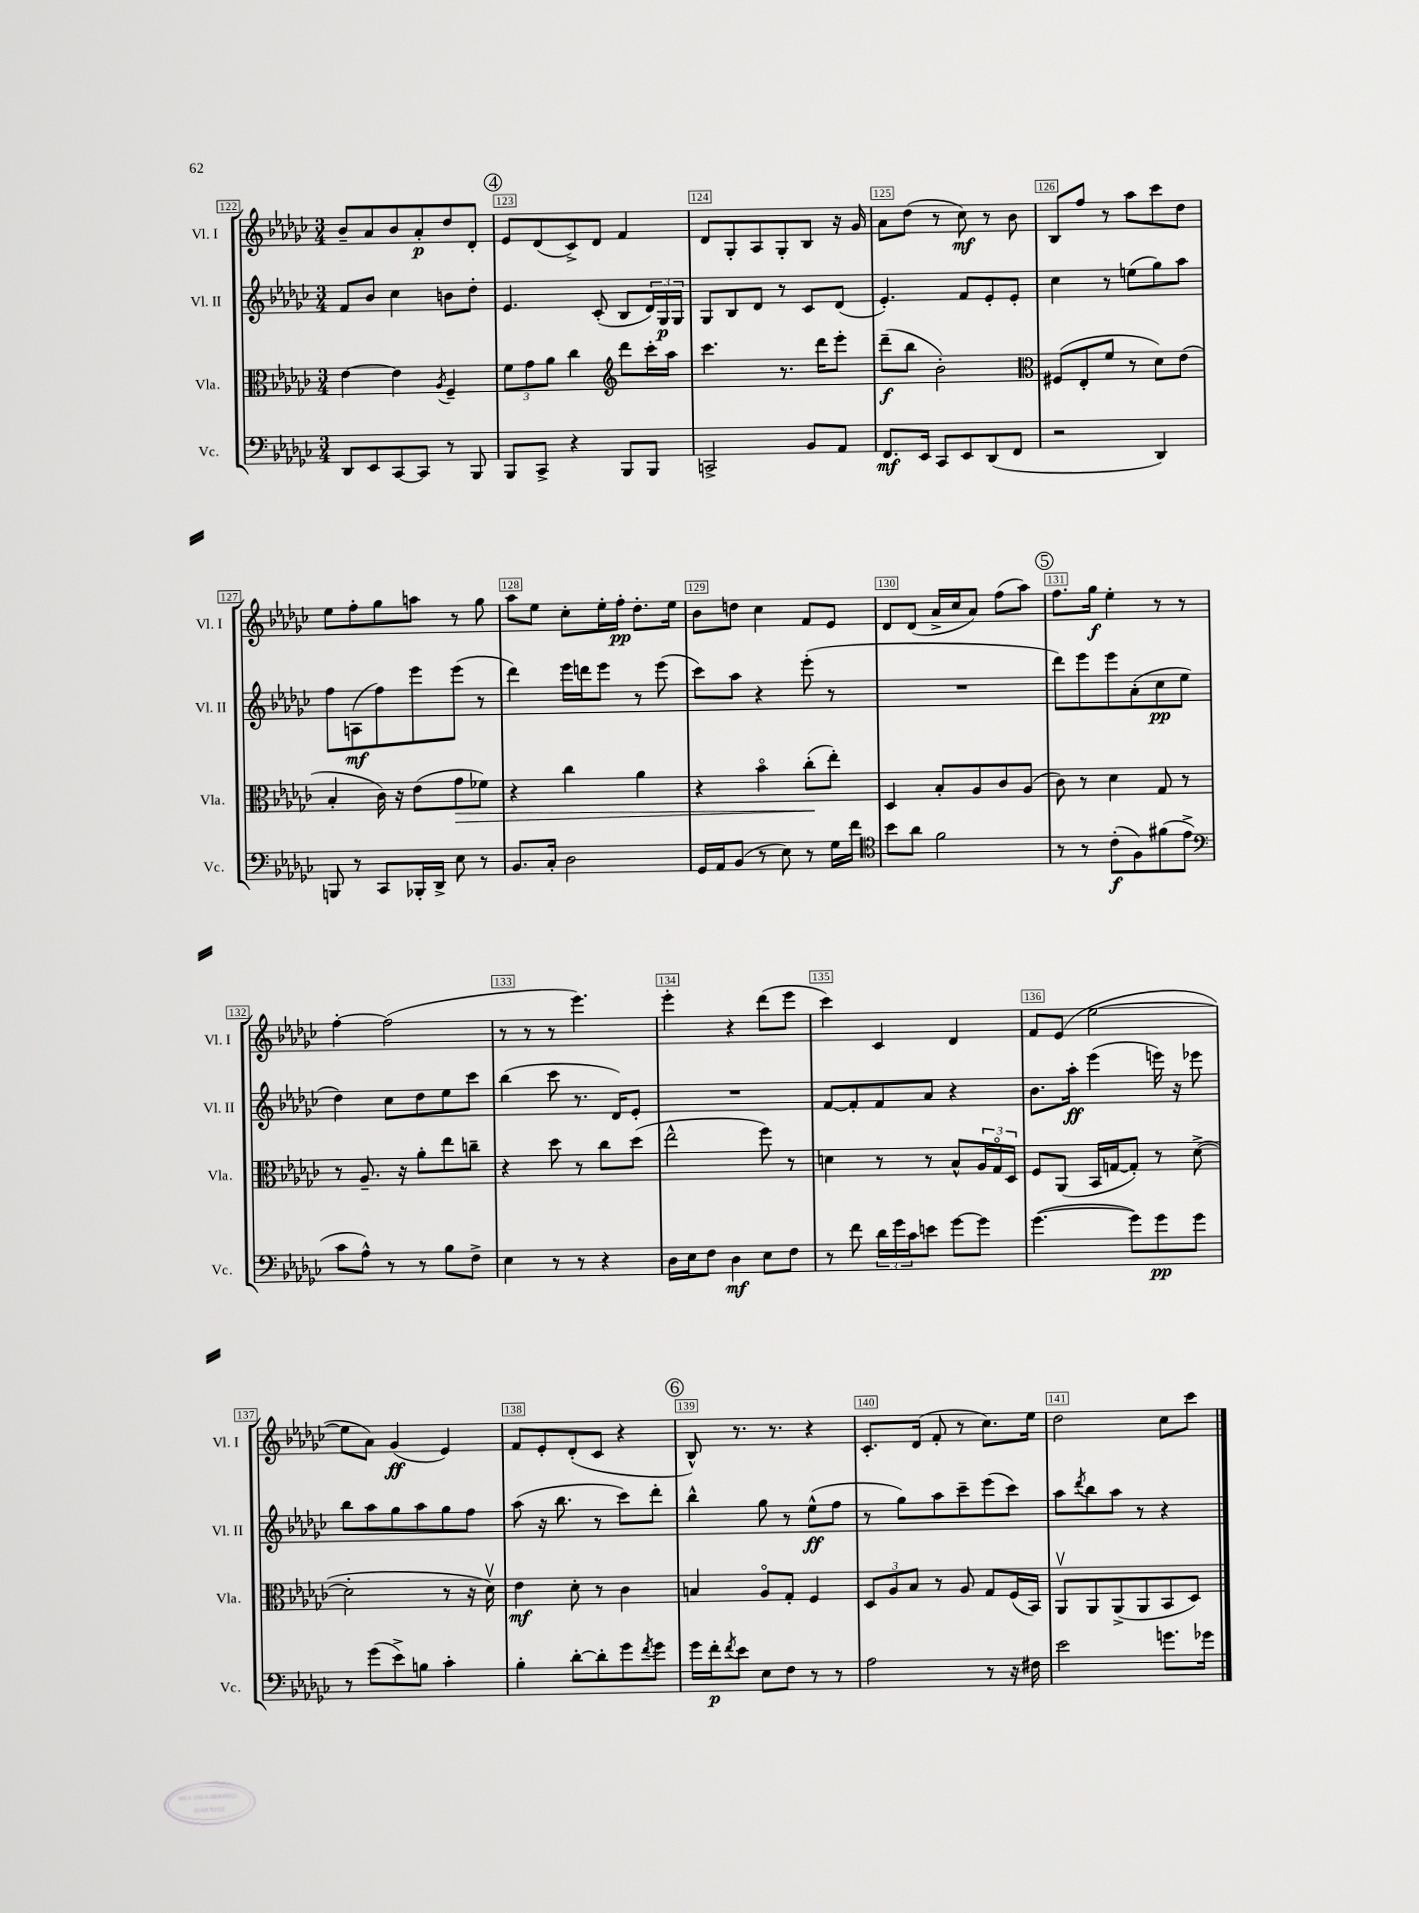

**kern	**kern	**kern	**kern
*staff4	*staff3	*staff2	*staff1
*clefF4	*clefC3	*clefG2	*clefG2
*k[b-e-a-d-g-c-]	*k[b-e-a-d-g-c-]	*k[b-e-a-d-g-c-]	*k[b-e-a-d-g-c-]
*M3/4	*M3/4	*M3/4	*M3/4
8DD-/L	[4e-\	8f/L	8b-~/L
8EE-/	.	8b-/J	8a-/
[8CC-/	4e-\]	4cc-\	8b-/
8CC-/]J	.	.	8a-'/
.	8qA-/	.	.
8r	4F~/	8b\L	8dd-/
8BBB-/	.	8dd-'\J	8d-'/J
=	=	=	=
8BBB-/L	12f\L	4.e-/	8e-/L
.	12g-\	.	.
8CC-^/J	.	.	(8d-/
.	12a-\J	.	.
4r	4cc-\	.	8c-^/)
.	.	(8c-'/	8d-/J
*	*clefG2	*	*
8BBB-/L	8ddd-\L	8B-/L	4f/
8BBB-/J	16ccc-'\L	24d-/L)	.
.	.	24G-/	.
.	16aa-\JJ	.	.
.	.	24G-/JJ	.
=	=	=	=
2CC^/	4.ccc-\	8G-/L	8d-/L
.	.	8B-/	8G-'/
.	.	8d-/J	8A-/
.	8.r	8r	8G-'/
8BB-/L	.	8c-/L	8B-/J
.	16ddd-\LK	.	.
8AA-/J	8eee-'\J	(8d-/J	16r
.	.	.	16g-/
=	=	=	=
8.FF/L	(8ddd-~\L	4.e-'/)	8a-\L
.	8bb-\J	.	(8dd-\J
16EE-/Jk	.	.	.
8CC-/L	2b-'\)	.	8r
8EE-/	.	8f/L	8cc-\)
(8DD-/	.	8e-'/	8r
8FF/J	.	8e-'/J	8b-\
=	=	=	=
*	*clefC3	*	*
2r	(8F#/L	4cc-\	8B-/L
.	8E-'/	.	8ff/J
.	8f/J	8r	8r
.	8r	(8ee\L	8aa-\L
4DD-/)	8d-\L)	8gg-\)	8ccc-\
.	(8e-\J	8aa-\J	8dd-\J
=	=	=	=
8BBB/	4B-'/	8ff\L	8ee-\L
8r	.	(8A\	8ff'\
8CC-/L	16c-\)	8ff\)	8gg-\
.	16r	.	.
16BBB-'/L	(8e-\L	8eee-\	8aa\J
16DD-^/JJ	.	.	.
8E-\	8g-\	(8eee-\J	8r
8r	8f-\J)	8r	8gg-\
=	=	=	=
8.BB-/L	4r	4ddd-\)	8aa-\L
.	.	.	8ee-\J
16C-'/Jk	.	.	.
2D-\	4cc-\	16eee-\LL	8cc-'\L
.	.	16ddd\J	.
.	.	8eee-\J	16ee-'\L
.	.	.	16ff'\JJ
.	4a-\	8r	8.dd-'\L
.	.	(8eee-\	.
.	.	.	16ee-\Jk
=	=	=	=
16GG-/LL	4r	8ccc-\L)	8b-\L
16AA-/J	.	.	.
(8BB-/J	.	8aa-\J	8dd\J
8r	4b-o\	4r	4cc-\
8E-\)	.	.	.
8r	(8cc-'\L	(8eee-'\	8f/L
16G-\LL	8ee-'\J)	8r	8e-/J
16f\JJ	.	.	.
=	=	=	=
*clefC4	*	*	*
8b-\L	4D-/	2.r	8d-/L
8a-\J	.	.	(8d-/J
2f\	8B-'/L	.	16a-^/LL
.	.	.	16cc-/J
.	8A-/	.	8a-/J)
.	8c-/	.	(8ff\L
.	(8A-/J	.	8aa-\J)
=	=	=	=
8r	8c-\)	8ddd-\L)	8.ff\L
8r	8r	8eee-\	.
.	.	.	16gg-\Jk
(8c-'\L	4d-\	8eee-\	4ee-'\
8F\)	.	(8a-'\	.
(8f#\	8G-/	8cc-\	8r
8e-^\J	8r	8ee-\J	8r
=	=	=	=
*clefF4	*	*	*
8c-\L	8r	4dd-\)	[4ff'\
8A-^^\J)	8.A-~/	.	.
8r	.	8cc-\L	(2ff\]
.	16r	.	.
8r	8a-'\L	8dd-\	.
8B-\L	8ee-\	8ee-\	.
8F^\J	8cc~\J	8ccc-\J	.
=	=	=	=
4E-\	4r	(4bb-\	8r
.	.	.	8r
8r	8dd-\	8ccc-\	8r
8r	8r	8.r	4.eee-\)
4r	8cc-\L	.	.
.	.	16d-/LK)	.
.	(8dd-\J	8e-'/J	.
=	=	=	=
16D-\LL	2ee-^^\	2.r	4eee-'\
16E-\J	.	.	.
8F\J	.	.	.
4D-\	.	.	4r
8E-\L	8ff\)	.	(8ddd-\L
8F\J	8r	.	8eee-\J
=	=	=	=
8r	4d\	[8f/L	4ccc-\)
8f\	.	8f'/]	.
24d-\LL	8r	8f/	4c-/
24g-\	.	.	.
24c-\J	.	.	.
8e\J	8r	8a-/J	.
[8g-\L	8B-^^/L	4r	4d-/
8g-\]J	24A-/L	.	.
.	24G-o/	.	.
.	24D-/JJ	.	.
=	=	=	=
([4.g-\	8F/L	8.b-\L	8f/L
.	(8AA-/J	.	(8e-/J
.	.	16aa-'\Jk	.
.	16BB-/LL	(4eee-\	[2ee-\
.	[16G/J	.	.
8g-\]L)	8G'/]J)	.	.
8g-\	8r	16eee\)	.
.	.	16r	.
8g-\J	([8d-^\	8eee-\	.
=	=	=	=
8r	2d-'\]	8bb-\L	8ee-\]L
(8g-\L	.	8aa-\	8a-\J)
8e-^\)	.	8gg-\	(4g-/
8B\J	.	8aa-\	.
4c-'\	8r	8gg-\	4e-/)
.	16r	8ff\J	.
.	16d-v\)	.	.
=	=	=	=
4B-'\	4e-\	(8aa-\	8f/L
.	.	16r	8e-'/
.	.	8.bb-\	.
[8d-'\L	8d-'\	.	(8d-'/
8d-'\]	8r	8r	8c-/J
8g-\	4c-\	8ccc-\L)	4r
8qf/	.	.	.
8g-\J	.	8ddd-'\J	.
=	=	=	=
16g-\LL	4B/	4bb-^^\	8B-^^/)
16f'\J	.	.	.
8qf/	.	.	.
8e-\J	.	.	8.r
8E-\L	8A-o/L	8gg-\	.
.	.	.	8.r
8F\J	8G-'/J	8r	.
8r	4F/	(8ee-^^\L	4r
8r	.	8ff\J	.
=	=	=	=
2A-\	12D-/L	8r	8.c-'/L
.	12A-/	.	.
.	.	8gg-\L)	.
.	12B-/J	.	.
.	.	.	(16d-/Jk
.	8r	8aa-\	8f'/
.	8A-/	8ccc-~\	8r
8r	8G-/L	(8eee-\	8.cc-\L)
16r	(16F/L	8ccc-\J)	.
16F#\	16BB-/JJ)	.	16ee-\Jk
=	=	=	=
2e-\	8AA-v/L	8aa-\L	2dd-\
.	.	8qddd-/	.
.	8AA-/	8bb-\	.
.	(8AA-^/	8aa-\J	.
.	8AA-/	8r	.
8.g\L	8BB-/	4r	8cc-\L
.	8D-/J)	.	8ccc-\J
16g-\Jk	.	.	.
==	==	==	==
*-	*-	*-	*-
